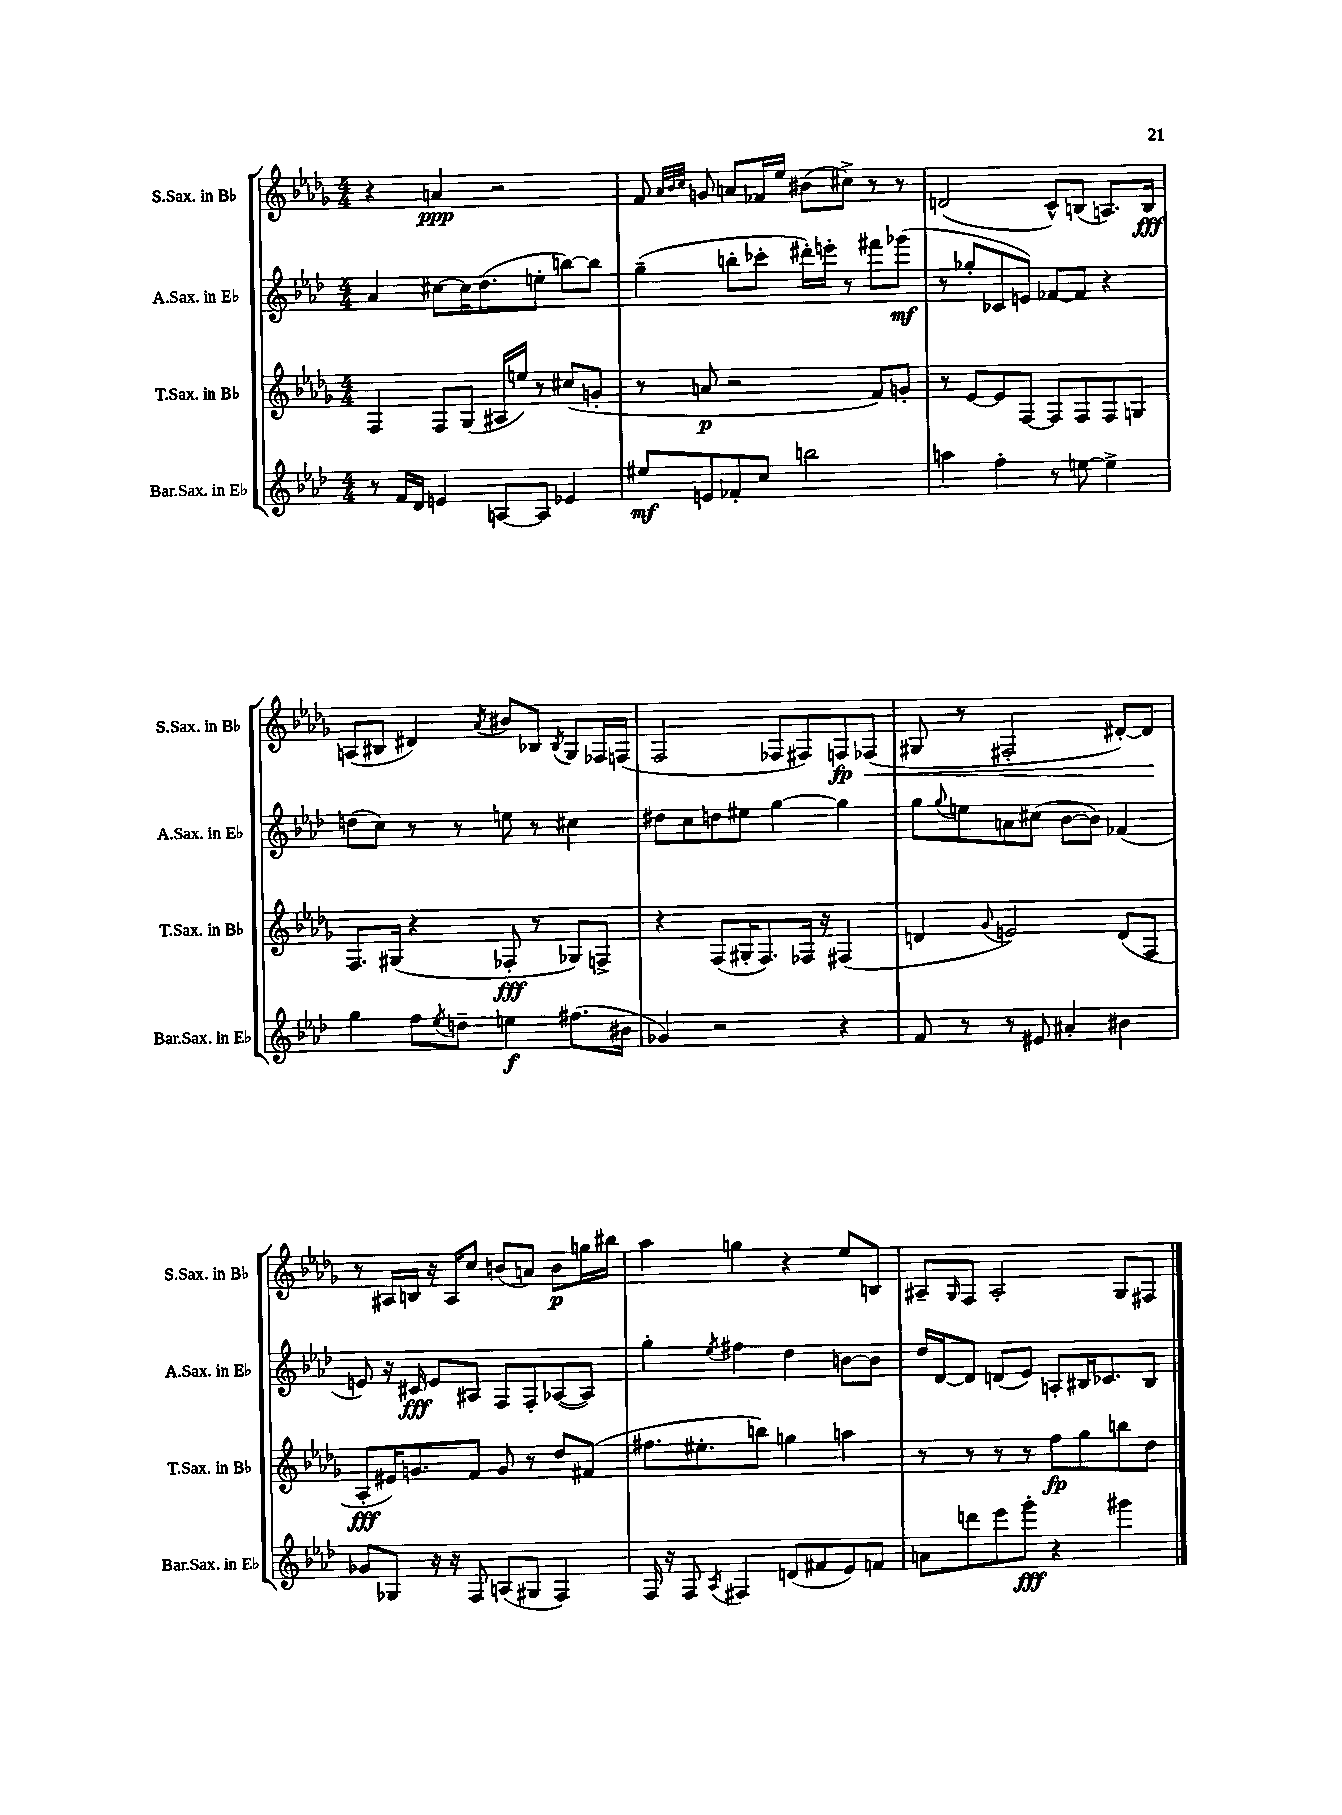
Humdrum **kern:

**kern	**kern	**kern	**kern
*staff4	*staff3	*staff2	*staff1
*clefG2	*clefG2	*clefG2	*clefG2
*k[b-e-a-d-]	*k[b-e-a-d-g-]	*k[b-e-a-d-]	*k[b-e-a-d-g-]
*M4/4	*M4/4	*M4/4	*M4/4
8r	4F	4a-	4r
16f	.	.	.
16d-	.	.	.
4e	8F	[8cc#	4a
.	(8G-	16cc#]	.
.	.	(8.dd-	.
[8A	16A#	.	2r
.	16ee)	.	.
8A]	8r	8ee'	.
4e-	(8cc#	[8bb)	.
.	8g'	8bb]	.
=	=	=	=
8ee#	8r	(4gg~	8f
.	.	.	32qqa-
.	.	.	32qqb-
.	.	.	32qqcc
8e	8a	.	8g
8f-'	2r	8bb'	8a
8cc	.	8ccc-'	16f-
.	.	.	16ee-
2bb	.	16ddd#')	(8b#
.	.	16eee'	.
.	.	8r	8cc#^)
.	8f)	8fff#	8r
.	8g'	(8ggg-	8r
=	=	=	=
4aa	8r	8r	(2d
.	[8e-	8gg-'	.
4ff'	8e-]	8c-	.
.	[8F	8e)	.
8r	8F]	[8f-	8c^^)
[8ee	8F	8f-]	(8B
4ee^]	8F	4r	8.A)
.	8G	.	.
.	.	.	16B
=	=	=	=
4gg	8.F	(8dd	(8A
.	.	8cc)	8B#
.	(16G#	.	.
8ff	4r	8r	4d#)
8qee-	.	.	.
8dd~	.	8r	.
.	.	.	8qa-
4ee	8F-'	8ee	8b#
.	8r	8r	8B-
.	.	.	8qB-
(8.ff#	8G-)	4cc#	8G-
.	8F^	.	16F-
16b#	.	.	(16F
=	=	=	=
4g-)	4r	8dd#	2F
.	.	8cc	.
2r	(8F	8dd	.
.	16G#'	8ee#	.
.	8.F)	.	.
.	.	[4gg	8F-
.	16F-	.	8F#)
.	16r	.	.
4r	(4F#	4gg]	8F
.	.	.	(8F-
=	=	=	=
8f	4d	8gg	8G#
.	.	8qqgg	.
8r	.	8ee	8r
.	8qqg-	.	.
8r	2e)	8a	2F#'
8e#	.	(8cc#	.
4a#'	.	[8b-	.
.	.	8b-])	.
4b#	(8d	(4f-	[8d#')
.	8F	.	8d#]
=	=	=	=
8g-	8A-'	8e)	8r
8G-	16e#)	16r	16A#
.	8.g	16c#	16B
16r	.	8e	16r
16r	.	.	16A#
8F	8f	8A#	8cc
(8A	8g	8F	(8b
8G#	8r	8F'	8a)
4F)	8dd-	([8A-	8b
.	(8f#	8A-])	16gg
.	.	.	16bb#
=	=	=	=
16F	8.ff#	4gg'	4aa-
16r	.	.	.
8F	.	.	.
.	8.ee#'	.	.
8qA-	.	8qee-	.
4F#	.	4ff#	4gg
.	8bb)	.	.
(8d	4gg	4dd-	4r
8f#	.	.	.
8e-)	4aa	[8b	8ee-
8f	.	8b]	8B
=	=	=	=
8a	8r	16dd-	8A#~
.	.	[16d-	.
.	.	.	16qqG-
8ddd	8r	8d-]	8F
8eee-	8r	(8d	2A#'
8ggg'	8r	8e-)	.
4r	8ff	8A'	.
.	8gg-	16B#	.
.	.	8.c-	.
4ggg#	8bb	.	8G-
.	8dd-	8B#	8F#
==	==	==	==
*-	*-	*-	*-
